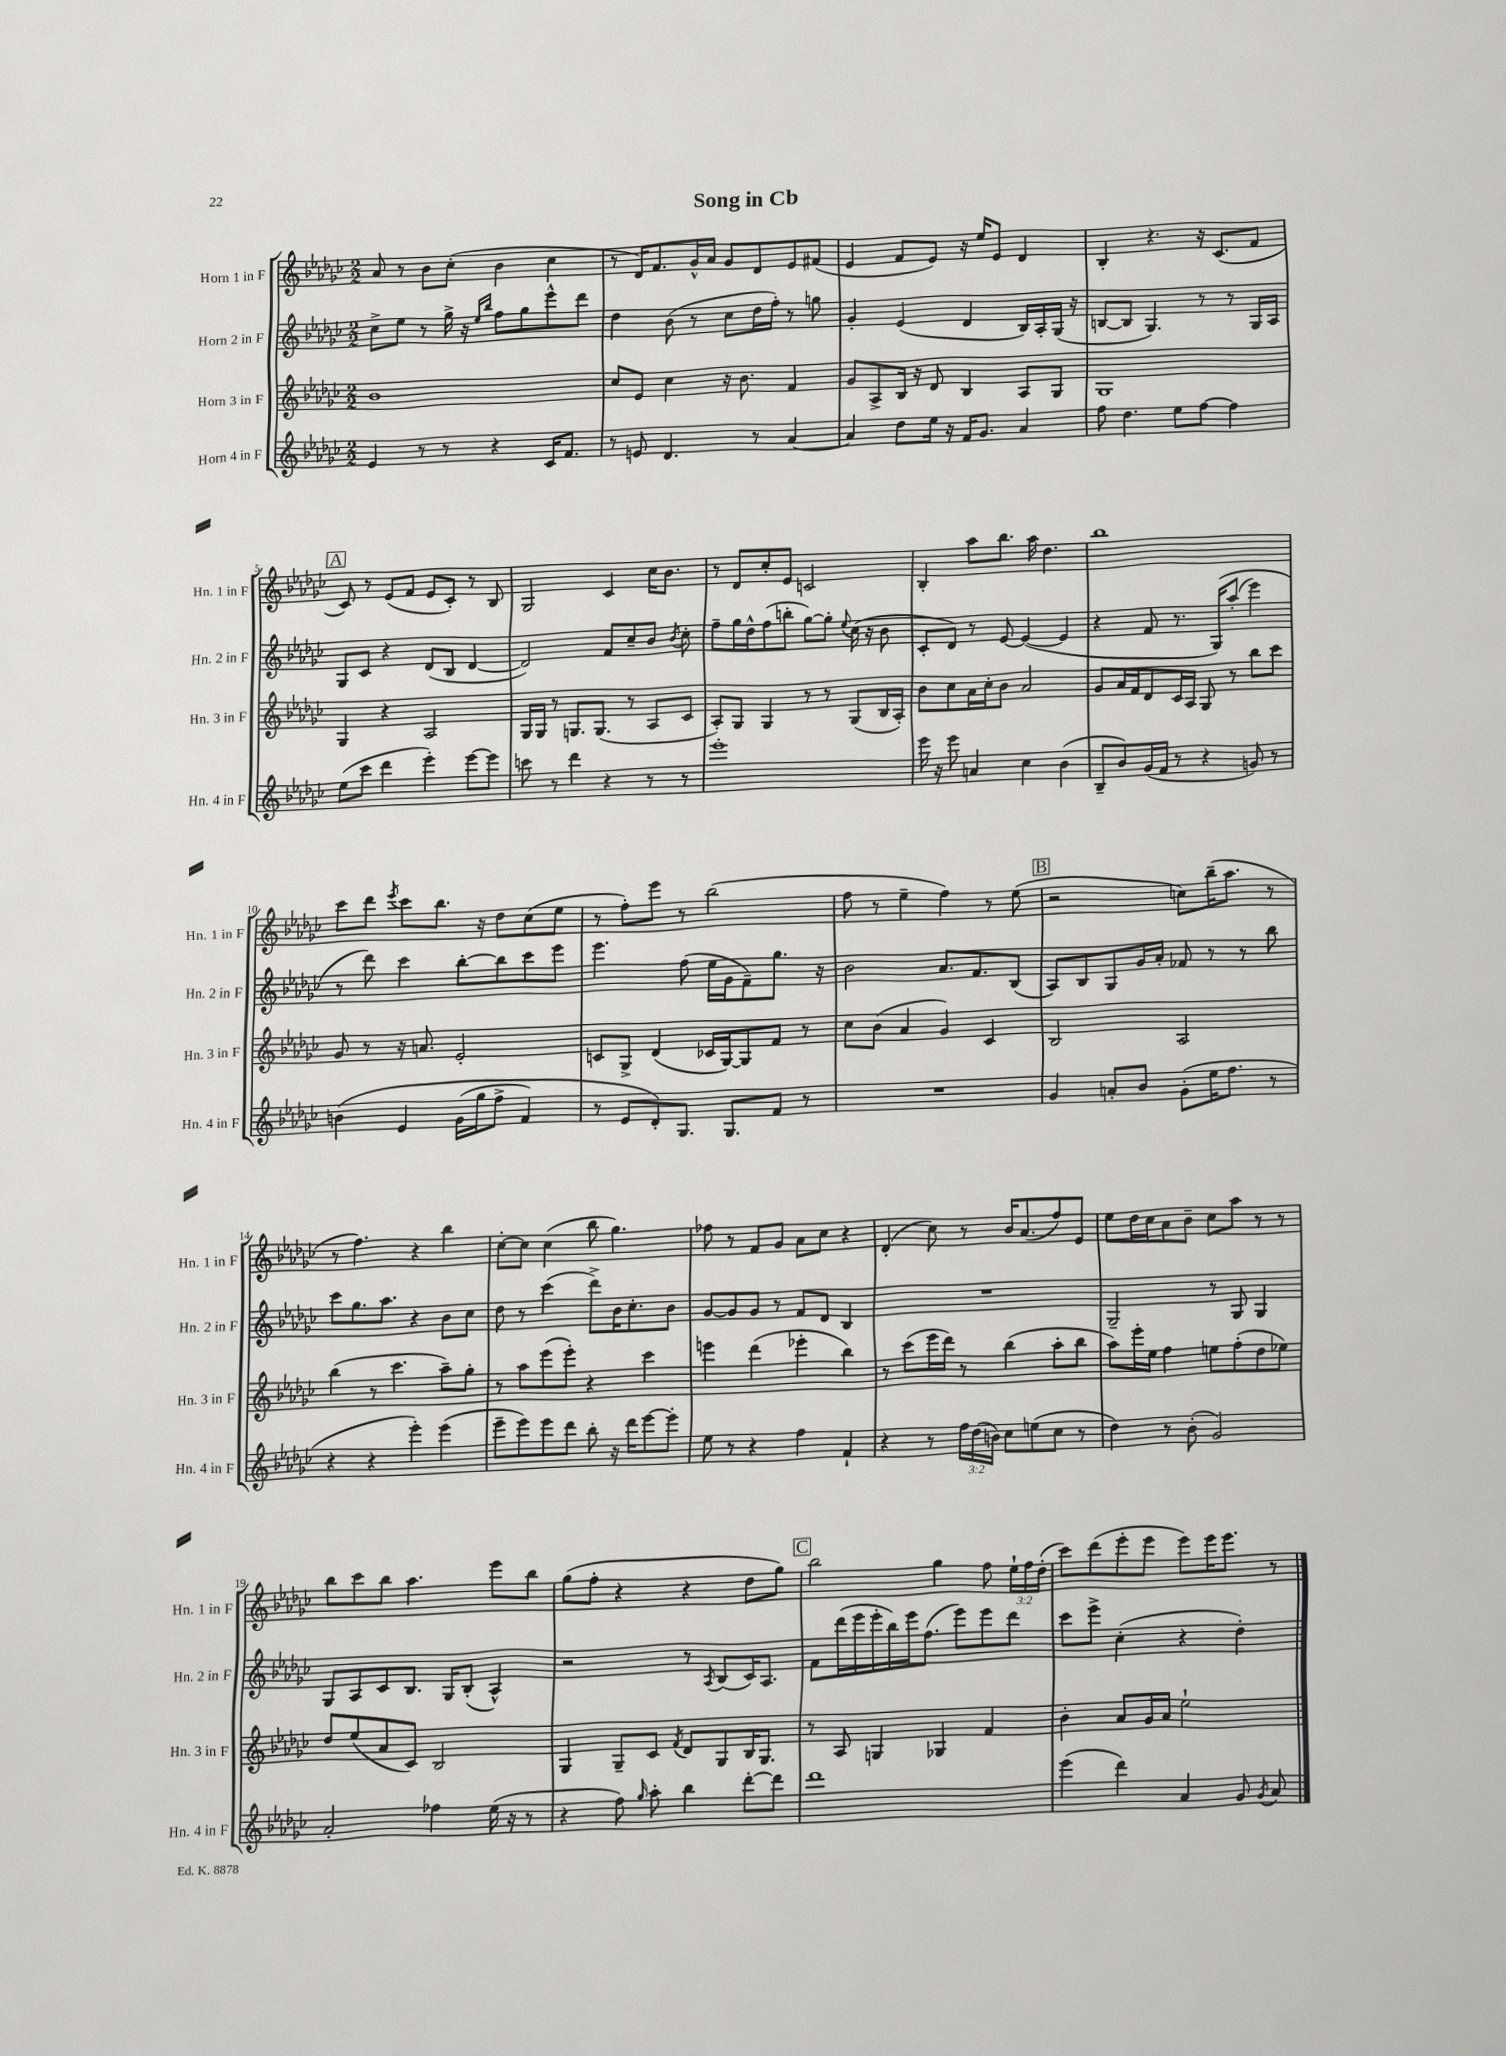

**kern	**kern	**kern	**kern
*part4	*part3	*part2	*part1
*staff4	*staff3	*staff2	*staff1
*I"Horn 4 in F	*I"Horn 3 in F	*I"Horn 2 in F	*I"Horn 1 in F
*I'Hn. 4 in F	*I'Hn. 3 in F	*I'Hn. 2 in F	*I'Hn. 1 in F
*clefG2	*clefG2	*clefG2	*clefG2
*k[b-e-a-d-g-c-]	*k[b-e-a-d-g-c-]	*k[b-e-a-d-g-c-]	*k[b-e-a-d-g-c-]
*M2/2	*M2/2	*M2/2	*M2/2
=1	=1	=1	=1
4e-/	1b-	8cc-^\L	8a-/
.	.	8ee-\J	8r
8r	.	8r	8b-\L
8r	.	16gg-^\	(8cc-'\J
.	.	16r	.
.	.	16qqee-/LL	.
.	.	16qqbb-/JJ	.
4r	.	8ff\L	4b-\
.	.	8gg-\	.
16c-/KL	.	8eee-^^\	4cc-\
8.f/J	.	.	.
.	.	8ddd-\J	.
=2	=2	=2	=2
8r	8cc-/L	4dd-\	8r
8en/	8e-/J	.	16d-/KL)
.	.	.	8.f/
4.d-/	4cc-\	(8b-\	.
.	.	8r	16g-^^/L
.	.	.	16a-/JJ
.	16r	8cc-\L	8g-/L
.	8.b-\	.	.
8r	.	16dd-\L	8d-/
.	.	16ff'\JJ)	.
[4a-/	4f/	8r	8e-/
.	.	8ggn\	(8f#X/J
=3	=3	=3	=3
4a-/]	8g-/L	4g-'/	4e-/
.	8A-^/	.	.
8dd-\L	16B-/Jk	(4e-/	8f/L
.	16r	.	.
16ee-\Jk	8d-/	.	8e-/J)
16r	.	.	.
16f/KL	4B-/	4d-/	16r
8.g-/J	.	.	16ee-/KL
.	.	.	8e-/J
4a-/	8A-/L	16B-/LL)	4d-/
.	.	16A-'/	.
.	8G-/J	(16G-/JJ	.
.	.	16r	.
=4	=4	=4	=4
8ff\	1G-	[8Bn/L	4B-'/
4.dd-\	.	8B/J]	.
.	.	4.G-/)	4.r
8ee-\L	.	.	.
[8ff\J	.	8r	16r
.	.	.	(8.c-/L
4ff\]	.	8r	.
.	.	16G-/LL	8f/J
.	.	16A-/JJ	.
!!LO:LB:g=z
!!LO:REH:place=s1:t=A
=5	=5	=5	=5
(8ee-\L	4G-/	8G-/L	8c-/)
8ccc-\J	.	8c-/J	8r
4ddd-\	4r	4r	(8e-/L
.	.	.	8f/J
4eee-'\)	2A-/	(8d-/L	8e-/L
.	.	8B-/J	8c-'/J)
[8eee-\L	.	[4d-/	8r
8eee-\J]	.	.	8B-/
=6	=6	=6	=6
8cccn\	16G-/LL	2d-/])	2G-/
.	16G-/JJ	.	.
8r	8r	.	.
4ddd-\	8.Gn/L	.	.
.	(8.G/J	.	.
4r	.	8f/L	4c-/
.	8r	8cc-~/	.
8r	8A-/L	8b-/J	16cc-\KL
.	.	.	8.b-\J
.	.	8qb-/	.
8r	8c-/J	8cc-'\	.
=7	=7	=7	=7
1eee-'	8A-'/L)	8ff~\L	8r
.	8G-/J	16gg-\L	8d-/L
.	.	16dd-^^\J	.
.	4G-/	(8ff\	8cc-'/
.	.	8bbn'\J	8e-/J
.	8r	[8gg-\L)	2cn/
.	8r	8gg-'\J]	.
.	.	8qqee-/	.
.	(8G-/L	(16cc-\	.
.	.	16r	.
.	16B-/L	8b-\	.
.	16A-'/JJ)	.	.
=8	=8	=8	=8
16eee-\	8b-\L	8c-'/L	4B-'/
16r	.	.	.
8eee-\	8cc-\	8d-/J)	.
4an/	16a-\L	8r	8aa-\L
.	16cc-'\J	.	.
.	8b-\J	[8e-/	8.bb-\J
4cc-\	2a-/	(4e-/_	.
.	.	.	16aa-\
.	.	.	4.dd-\
(4b-\	.	4e-/]	.
=9	=9	=9	=9
8B-~/L	8g-/L	4r	1bb-
8b-/)	16a-/L	.	.
.	16f/J	.	.
(16g-/L	8d-/	8f/	.
16f/JJ	.	.	.
8r	16c-/L	8.r	.
.	16A-/JJ	.	.
4r	8G-/	.	.
.	.	(16G-/KL)	.
.	8r	(8aa-'/J	.
8gn/)	8bb-\L	4eee-\)	.
8r	8ccc-\J	.	.
!!LO:LB:g=z
=10	=10	=10	=10
(4bn\	8g-/	8r	8ccc-\L
.	8r	8ddd-\)	8ddd-\J
.	.	.	8qeee-/
4e-/	16r	4ccc-\	8ccc-\L
.	8.an/	.	.
.	.	.	8.bb-\J
(16g-\LL	2e-'/	[8bb-'\L	.
16gg-\J	.	.	16r
8ff^\J	.	8bb-\]	8dd-\L
4f/)	.	8ccc-\	(8cc-\
.	.	8eee-\J	8ee-\J
=11	=11	=11	=11
8r	8cn/L	4.eee-\	8r
8e-/L	8G-^/J	.	8ff'\L)
8d-'/)	(4d-/	.	8eee-\J
8.G-/J	.	(8ff\	8r
.	16c-X/LL	16ee-\LL	(2bb-\
8.G-/L	[16G-/J)	16g-\J	.
.	8G-/]	8f~\)	.
8f/J	8f/J	8.gg-\J	.
8r	8r	.	.
.	.	16r	.
=12	=12	=12	=12
1r	8cc-\L	2b-\	8ff\
.	(8b-\J	.	8r
.	4a-/	.	4ee-~\
.	4g-/)	8.a-/L	4ff\)
.	.	8.f/	.
.	4c-/	.	8r
.	.	(8B-/J	(8ee-\
!!LO:REH:place=s1:t=B
=13	=13	=13	=13
4g-/	2B-/	8A-/L)	2r
.	.	8B-/	.
8an'/L	.	8G-/	.
8b-/J	.	16g-/L	.
.	.	16a-'/JJ	.
(8g-'\L	2A-/	8f-X/	8ccn\L)
16ee-\K	.	8r	(16bb-~\K
8.ff\J	.	.	8.aa-\J
.	.	8r	.
8r	.	8bb-\	8r
!!LO:LB:g=z
=14	=14	=14	=14
4r	(4bb-\	8ccc-\L	8r
.	.	8.gg-\	4.ff\)
4r	8r	.	.
.	.	8.aa-\J	.
.	4.ccc-\	.	.
4eee-'\)	.	4r	4r
(4eee-\	8aa-~\L)	8b-\L	4bb-\
.	8gg-'\J	8cc-\J	.
=15	=15	=15	=15
8eee-~\L	8r	8dd-\	[8cc-'\L
8eee-\)	8aa-\L	8r	8cc-\J]
8eee-\	(8eee-\	(4ccc-\	(4cc-\
8ddd-\J	8eee-'\J)	.	.
8bb-'\	4r	8ddd-^\L)	8bb-\
16r	.	16b-\K	4.gg-\)
16ddd-\KL	.	8.cc-'\	.
[8eee-\	4ccc-\	.	.
8eee-'\J]	.	8b-\J	.
=16	=16	=16	=16
8ee-\	4eeen\	[8g-/L	8ff-X\
8r	.	8g-/]	8r
4r	(4ddd-\	8g-/J	8f/L
.	.	8r	8g-/J
4ff\	4eee-X'\	8f/L	8a-\L
.	.	8d-/J	8cc-\J
4f`/	4bb-\)	4B-/	4r
=17	=17	=17	=17
4r	8r	1r	(4d-'/
.	(8ccc-\L	.	.
8r	16eee-\L	.	8cc-\)
.	16ddd-\JJ)	.	.
24ff\LL	8r	.	8r
(24dd-\	.	.	.
24bn\JJ)	.	.	.
8cc-\L	(4bb-\	.	16b-/KL
.	.	.	(8.a-/
(8een\	.	.	.
8cc-\J	8aa-'\L	.	8ff/)
8r	8bb-\J	.	8e-/J
=18	=18	=18	=18
4dd-\)	8aa-\L)	2G-~/	8ee-\L
.	16eee-'\L	.	16dd-\L
.	16ee-\JJ	.	16cc-\J
8r	4ff\	.	8a-\
(8b-'\	.	.	8b-~\J
2g-/)	8een\L	8r	8cc-\L
.	(8ff'\	8G-/	8aa-\J
.	8dd-\	4G-/	8r
.	8ee-X\J)	.	8r
!!LO:LB:g=z
=19	=19	=19	=19
2a-'/	8dd-/L	8G-/L	8bb-\L
.	(8ee-/	8A-/	8ccc-\
.	8a-/	8c-/	8bb-\J
.	8c-/J)	8.B-/J	4.aa-\
4ff-X\	2B-/	.	.
.	.	16G-/KL	.
.	.	(8B-'/J	.
(16ee-\	.	4A-^^/)	8eee-\L
16r	.	.	.
8r	.	.	8bb-\J
=20	=20	=20	=20
4r	4G-/	2r	(8gg-\L
.	.	.	8ff'\J
8ff\)	8G-~/L	.	4r
16qqgg-/	.	.	.
8aa-'\	8c-/J	.	.
.	8qf/	.	.
4bb-\	8d-/L	8r	4r
.	.	8qA-/	.
.	8G-/	(8B-/L	.
[8ddd-'\L	16B-/K	16c-/K)	8dd-\L
.	8.G-/J	8.A-/J	.
8ddd-\J]	.	.	8gg-\J)
!!LO:REH:place=s1:t=C
=21	=21	=21	=21
1ddd-	8r	8f\L	2bb-\
.	8A-/	(16ddd-\L	.
.	.	16eee-\	.
.	4Gn/	16eee-'\	.
.	.	16bb-\)	.
.	.	16eee-\J	.
.	.	(8.ff\J	.
.	4G-X/	.	4gg-\
.	.	8eee-\L)	.
.	4f/	8eee-\	8ff\
.	.	8ddd-\J	24ee-`\LL
.	.	.	24ff\
.	.	.	(24dd-'\JJ
=22	=22	=22	=22
(4eee-\	4b-'\	8ccc-\L	8ccc-\L)
.	.	8eee-^\J	(8ddd-\
4ddd-\)	8a-/L	(4cc-'\	8eee-'\
.	16g-/L	.	8eee-\J
.	16a-/JJ	.	.
4a-/	2ee-`\	4r	8eee-\L)
.	.	.	16eee-\K
.	.	.	8.eee-\J
8g-/	.	4dd-'\)	.
8qg-/	.	.	.
8a-/	.	.	8r
==	==	==	==
*-	*-	*-	*-
